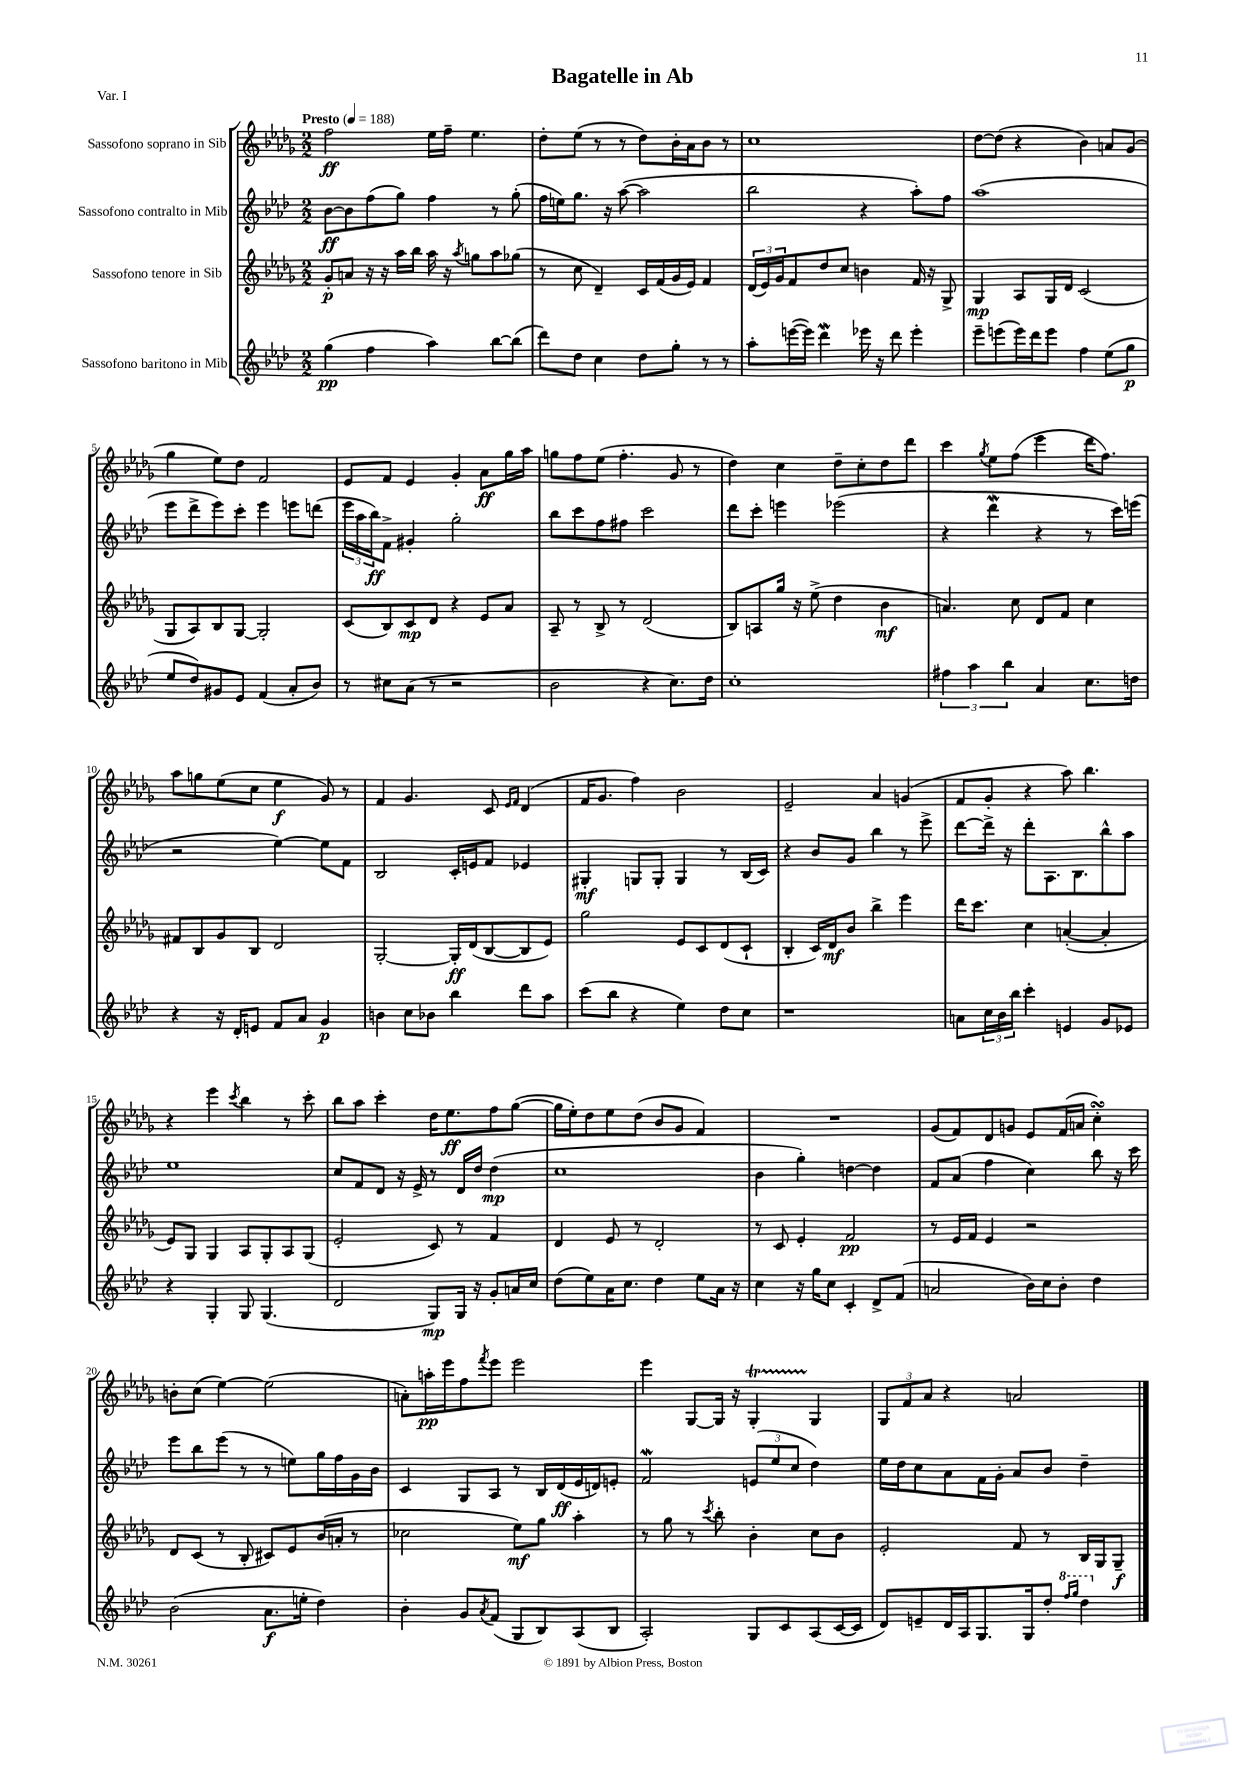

**kern	**kern	**kern	**kern
*staff4	*staff3	*staff2	*staff1
*clefG2	*clefG2	*clefG2	*clefG2
*k[b-e-a-d-]	*k[b-e-a-d-g-]	*k[b-e-a-d-]	*k[b-e-a-d-g-]
*M2/2	*M2/2	*M2/2	*M2/2
*MM188	*MM188	*MM188	*MM188
(4gg	8g-'	[8b-	2ff
.	8a	8b-]	.
4ff	16r	(8ff	.
.	16r	.	.
.	16aa-	8gg)	.
.	16bb-	.	.
4aa-)	16aa-	4ff	16ee-
.	16r	.	16ff~
.	8qaa-	.	.
.	8gg	.	4.ee-
[8bb-	8aa-	8r	.
(8bb-]	(8gg-	(8gg'	.
=	=	=	=
8ddd-)	8r	16ff	8dd-'
.	.	16ee)	.
8dd-	8cc	8.gg	(8ee-
4cc	4d-~)	.	8r
.	.	16r	.
.	.	([8aa-	8r
8dd-	16c	2aa-]	8dd-)
.	(16f	.	.
8gg'	16g-	.	16b-'
.	16e-)	.	16a-
8r	4f	.	8b-
8r	.	.	8r
=	=	=	=
8aa-'	(24d-	2bb-	1cc
.	24e-)	.	.
.	24g-	.	.
([16eee	8f	.	.
16eee])	.	.	.
4ddd-	8dd-	.	.
.	8cc	.	.
16eee-	4b	4r	.
16r	.	.	.
8ddd-	.	.	.
4eee-'	16f	8aa-')	.
.	16r	.	.
.	8G-^	8ff	.
=	=	=	=
8eee-~	4G-	(1aa-	[8dd-
(8eee	.	.	(8dd-]
16eee)	8A-	.	4r
16ddd-	.	.	.
8eee	16G-	.	.
.	16d-	.	.
4ff	(2c	.	4b-)
(8ee-	.	.	8a
8gg	.	.	(8g-
=	=	=	=
8ee-	8G-	8eee-	4gg-
8dd-)	8A-)	8ddd-^	.
8g#	8B-	8eee-)	8ee-)
8e-	[8G-	8ccc'	8dd-
(4f	2G-']	4eee-	2f
8a-'	.	8eee	.
8b-)	.	(8ddd	.
=	=	=	=
8r	(8c	24eee-	8e-
.	.	24aa-	.
.	.	24bb-)	.
8cc#	8B-)	8f^	8f
(8a-	8c	4g#'	4e-
8r	8d-	.	.
2r	4r	2gg'	4g-'
.	8e-	.	8a-
.	8a-	.	16gg-
.	.	.	16aa-
=	=	=	=
2b-	8A-~	8bb-	8gg
.	8r	8ccc	8ff
.	8B-^	8ff	(8ee-
.	8r	8ff#	4.ff'
4r	(2d-	2ccc	.
8.cc)	.	.	8g-
.	.	.	8r
16dd-	.	.	.
=	=	=	=
1cc'	8B-)	8ddd-	4dd-)
.	8A	8ccc'	.
.	16gg-	4eee	4cc
.	16r	.	.
.	(8ee-^	.	.
.	4dd-	(2eee-	8dd-~
.	.	.	8cc'
.	4b-	.	8dd-
.	.	.	8ddd-
=	=	=	=
6ff#	4.a)	4r	4ccc
6aa-	.	.	.
.	.	.	8qgg-
.	.	4ddd-	8ee-
6bb-	.	.	.
.	8cc	.	(8ff
4a-	8d-	4r	4eee-
.	8f	.	.
8.cc	4cc	8r	16ddd-
.	.	.	8.ff)
.	.	16ccc)	.
16dd	.	(16eee	.
=	=	=	=
4r	8f#	2r	8aa-
.	8B-	.	8gg
16r	8g-	.	(8ee-
16d-'	.	.	.
8e	8B-	.	8cc
8f	2d-	[4ee-)	4ee-
8a-	.	.	.
4g	.	8ee-]	8g-)
.	.	8f	8r
=	=	=	=
4b	[2G-'	2B-	4f
8cc	.	.	4.g-
8b-	.	.	.
4bb-	16G-']	16c'	.
.	(16d-	16e	.
.	[8B-	8f	8c
.	.	.	16qqe-
.	.	.	16qqf
8ddd-	8B-]	4e-	(4d-
8aa-	8e-)	.	.
=	=	=	=
(8ccc	2gg-	4G#'	16f
.	.	.	8.g-
8bb-	.	.	.
4r	.	8G	4ff)
.	.	8G'	.
4ee-)	8e-	4G	2b-
.	8c	.	.
8dd-	(8d-	8r	.
8cc	8c`	(16B-	.
.	.	16c)	.
=	=	=	=
1r	4B-'	4r	2e-~
.	16c)	8b-	.
.	16d-	.	.
.	8b-	8g	.
.	4bb-^	4bb-	4a-
.	4eee-	8r	(4g
.	.	8eee-^	.
=	=	=	=
8a	16ddd-	[8ddd-	8f
.	8.ccc	.	.
24cc	.	16ddd-^]	8g-'
24b-	.	.	.
.	.	16r	.
24bb-	.	.	.
4ccc'	4cc	8ddd-'	4r
.	.	8.A-	.
4e	([4a'	.	8aa-)
.	.	8.B-	.
.	.	.	4.bb-
8g	4a']	8bb-^^	.
8e-	.	8aa-	.
=	=	=	=
4r	8e-)	1ee-	4r
.	8G-	.	.
4G'	4G-	.	4eee-
.	.	.	8qccc
8G	8A-	.	4bb-
(4.G	8G-'	.	.
.	8A-	.	8r
.	(8G-	.	8ccc'
=	=	=	=
2d-	2e-'	8cc	8bb-
.	.	8f	8aa-
.	.	8d-	4ccc'
.	.	16r	.
.	.	16e-^	.
8G)	8c)	8r	16dd-
.	.	.	8.ee-
16G	8r	16d-	.
16r	.	16dd-	.
8g'	4f	(4dd-	8ff
16a	.	.	([8gg-
16cc	.	.	.
=	=	=	=
(8dd-	4d-	1cc	16gg-]
.	.	.	16ee-')
8ee-)	.	.	8dd-
16a-	8e-	.	8ee-
8.cc	.	.	.
.	8r	.	(8dd-
4dd-	2d-'	.	8b-
.	.	.	8g-
8ee-	.	.	4f)
16a-	.	.	.
16r	.	.	.
=	=	=	=
4cc	8r	4b-	1r
.	8c	.	.
16r	4e-'	4gg')	.
16gg	.	.	.
8cc	.	.	.
4c'	2f	[4dd	.
8d-^	.	4dd]	.
(8f	.	.	.
=	=	=	=
2a	8r	8f	(8g-
.	16e-	(8a-	8f)
.	16f	.	.
.	4e-	4ff	8d-
.	.	.	8g
16b-)	2r	4cc)	8e-
16cc	.	.	.
8b-'	.	.	(16f
.	.	.	16a
4dd-	.	8bb-	4cc')
.	.	16r	.
.	.	16ccc	.
=	=	=	=
(2b-	8d-	8eee-	8b'
.	(8c	8bb-	(8cc
.	8r	(8eee-	[4ee-)
.	8B-'	8r	.
8.a-	8c#)	8r	(2ee-]
.	8e-	8ee)	.
16ee'	.	.	.
4dd-)	(16b-	16gg	.
.	16a'	16ff	.
.	8r	16g	.
.	.	16b-	.
=	=	=	=
4b-'	2cc-	4c	8a')
.	.	.	16aa'
.	.	.	16eee-
8g	.	8G	8ff
8qa-	.	.	8qfff
(8f	.	8A-	8eee-
8G	8ee-)	8r	2eee-
8B-)	8gg-	16B-	.
.	.	(16d-	.
(8A-	4aa-'	16e-	.
.	.	16d)	.
8B-	.	8e'	.
=	=	=	=
2A-')	8r	2f	4eee-
.	8gg-	.	.
.	8r	.	[8G-
.	8qccc	.	.
.	8bb-'	.	16G-]
.	.	.	16r
8G	4b-'	(12e	4G-'
.	.	12ee-	.
8c	.	.	.
.	.	12cc	.
(8A-	8cc	4dd-)	4G-
[16c	8b-	.	.
16c]	.	.	.
=	=	=	=
8d-)	2e-'	16ee-	12G-
.	.	16dd-	.
.	.	.	12f
8e~	.	8cc	.
.	.	.	12a-
16d-	.	8a-	4r
16A-	.	.	.
8.G	.	16f	.
.	.	16g'	.
.	8f	8a-	2a
16G	.	.	.
8dd-'	8r	8b-	.
16qqfff	.	.	.
16qqggg	.	.	.
4ddd-	16B-	4dd-~	.
.	16G-	.	.
.	8G-~	.	.
==	==	==	==
*-	*-	*-	*-
